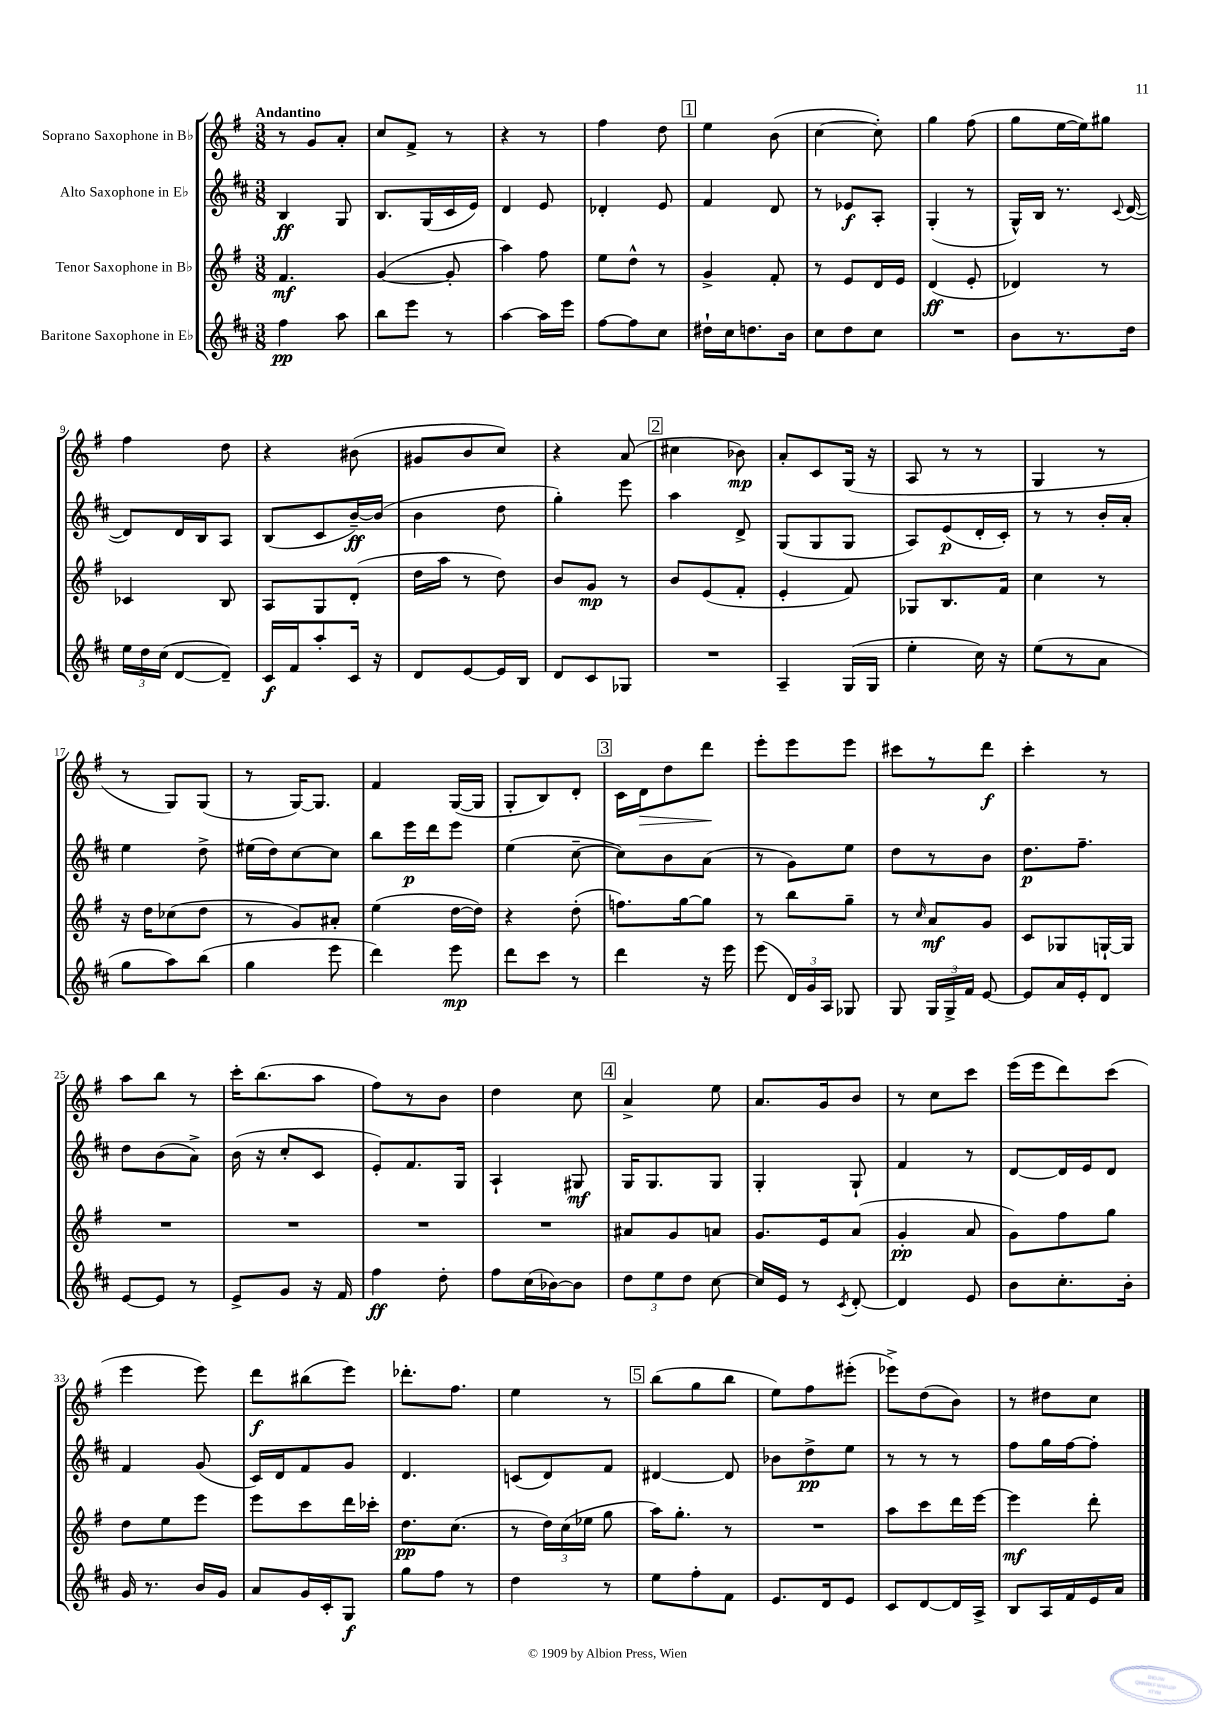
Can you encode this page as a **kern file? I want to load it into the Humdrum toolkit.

**kern	**dynam	**kern	**dynam	**kern	**dynam	**kern	**dynam
*part4	*part4	*part3	*part3	*part2	*part2	*part1	*part1
*staff4	*staff4	*staff3	*staff3	*staff2	*staff2	*staff1	*staff1
*I"Baritone Saxophone in E♭	*	*I"Tenor Saxophone in B♭	*	*I"Alto Saxophone in E♭	*	*I"Soprano Saxophone in B♭	*
*clefG2	*	*clefG2	*	*clefG2	*	*clefG2	*
*k[f#c#]	*	*k[f#]	*	*k[f#c#]	*	*k[f#]	*
*M3/8	*	*M3/8	*	*M3/8	*	*M3/8	*
=1	=1	=1	=1	=1	=1	=1	=1
!	!	!	!	!	!	!LO:TX:a:B:t=Andantino	!
4ff#\	pp	4.f#/	mf	4B/	ff	8r	.
.	.	.	.	.	.	8g/L	.
8aa\	.	.	.	8G/	.	8a'/J	.
=2	=2	=2	=2	=2	=2	=2	=2
8bb\L	.	([4g/	.	8.B/L	.	8cc/L	.
8eee\J	.	.	.	.	.	8f#^/J	.
.	.	.	.	(16G/L	.	.	.
8r	.	8g'/]	.	16c#/	.	8r	.
.	.	.	.	16e/JJ)	.	.	.
=3	=3	=3	=3	=3	=3	=3	=3
[4aa\	.	4aa\)	.	4d/	.	4r	.
16aa\LL]	.	8ff#\	.	8e/	.	8r	.
16eee\JJ	.	.	.	.	.	.	.
=4	=4	=4	=4	=4	=4	=4	=4
[8ff#\L	.	8ee\L	.	4d-X'/	.	4ff#\	.
8ff#\]	.	8dd^^\J	.	.	.	.	.
8cc#\J	.	8r	.	8e/	.	8dd\	.
!!LO:REH:place=s1:t=1
=5	=5	=5	=5	=5	=5	=5	=5
16dd#X`\LL	.	4g^/	.	4f#/	.	4ee\	.
16cc#\J	.	.	.	.	.	.	.
8.ddn\	.	.	.	.	.	.	.
.	.	8f#'/	.	8d/	.	(8b\	.
16b\Jk	.	.	.	.	.	.	.
=6	=6	=6	=6	=6	=6	=6	=6
8cc#\L	.	8r	.	8r	.	[4cc\	.
8dd\	.	8e/L	.	8e-X/L	f	.	.
8cc#\J	.	16d/L	.	8A'/J	.	8cc'\])	.
.	.	16e/JJ	.	.	.	.	.
=7	=7	=7	=7	=7	=7	=7	=7
4.r	.	(4d/	ff	(4G'/	.	4gg\	.
.	.	8e'/	.	8r	.	(8ff#\	.
=8	=8	=8	=8	=8	=8	=8	=8
8b\L	.	4d-X/)	.	16G^^/LL)	.	8gg\L	.
.	.	.	.	16B/JJ	.	.	.
8.r	.	.	.	8.r	.	[16ee\L	.
.	.	.	.	.	.	16ee\J])	.
.	.	8r	.	.	.	8gg#X\J	.
.	.	.	.	8qqc#/	.	.	.
16dd\Jk	.	.	.	([16d/	.	.	.
!!LO:LB:g=z
=9	=9	=9	=9	=9	=9	=9	=9
24ee\LL	.	4c-X/	.	8d/L])	.	4ff#\	.
24dd\	.	.	.	.	.	.	.
(24cc#\JJ	.	.	.	.	.	.	.
[8d/L	.	.	.	16d/L	.	.	.
.	.	.	.	16B/J	.	.	.
8d~/J])	.	8B/	.	8A/J	.	8dd\	.
=10	=10	=10	=10	=10	=10	=10	=10
16c#/LL	f	8A/L	.	(8B/L	.	4r	.
16f#/J	.	.	.	.	.	.	.
8aa'/	.	8G/	.	8c#/	.	.	.
16c#/Jk	.	(8d'/J	.	[16b~/L)	ff	(8b#X\	.
16r	.	.	.	(16b/JJ]	.	.	.
=11	=11	=11	=11	=11	=11	=11	=11
8d/L	.	16dd\LL	.	4b\	.	8g#X/L	.
.	.	16aa\JJ	.	.	.	.	.
[8e/	.	8r	.	.	.	8b/	.
16e/L]	.	8dd\)	.	8dd\	.	8cc/J)	.
16B/JJ	.	.	.	.	.	.	.
=12	=12	=12	=12	=12	=12	=12	=12
8d/L	.	8b/L	.	4gg'\)	.	4r	.
8c#/	.	8g/J	mp	.	.	.	.
8G-X/J	.	8r	.	8eee\	.	(8a/	.
!!LO:REH:place=s1:t=2
=13	=13	=13	=13	=13	=13	=13	=13
4.r	.	8b/L	.	4aa\	.	4cc#X\	.
.	.	(8e/	.	.	.	.	.
.	.	8f#'/J	.	8d^/	.	8b-X\)	mp
=14	=14	=14	=14	=14	=14	=14	=14
4A~/	.	4e'/	.	(8G/L	.	8a'/L	.
.	.	.	.	8G/	.	8c/	.
(16G/LL	.	8f#/)	.	8G/J	.	(16G/Jk	.
16G/JJ	.	.	.	.	.	16r	.
=15	=15	=15	=15	=15	=15	=15	=15
4ee'\	.	8G-X/L	.	8A/L)	.	8A/	.
.	.	8.B/	.	(8e/	p	8r	.
16cc#\)	.	.	.	16d'/L	.	8r	.
16r	.	16f#/Jk	.	16c#'/JJ)	.	.	.
=16	=16	=16	=16	=16	=16	=16	=16
(8ee\L	.	4cc\	.	8r	.	4G/	.
8r	.	.	.	8r	.	.	.
8a\J	.	8r	.	16b'/LL	.	8r	.
.	.	.	.	16a'/JJ	.	.	.
!!LO:LB:g=z
=17	=17	=17	=17	=17	=17	=17	=17
8gg\L	.	16r	.	4ee\	.	8r	.
.	.	16dd\KL	.	.	.	.	.
8aa\)	.	(8cc-X\	.	.	.	8G/L)	.
(8bb\J	.	8dd\J	.	8dd^\	.	(8G/J	.
=18	=18	=18	=18	=18	=18	=18	=18
4gg\	.	8r	.	(16ee#X\LL	.	8r	.
.	.	.	.	16dd\J)	.	.	.
.	.	8g/L)	.	[8cc#\	.	[16G/KL)	.
.	.	.	.	.	.	8.G/J]	.
8eee\	.	8a#X'/J	.	8cc#\J]	.	.	.
=19	=19	=19	=19	=19	=19	=19	=19
4ddd\)	.	(4ee\	.	8bb\L	.	4f#/	.
.	.	.	.	16eee\L	p	.	.
.	.	.	.	16ddd\J	.	.	.
8eee\	mp	[16dd\LL	.	8eee\J	.	([16G/LL	.
.	.	16dd\JJ])	.	.	.	16G/JJ]	.
=20	=20	=20	=20	=20	=20	=20	=20
8ddd\L	.	4r	.	(4ee\	.	8G'/L	.
8ccc#\J	.	.	.	.	.	8B/)	.
8r	.	(8dd'\	.	[8cc#~\	.	8d'/J	.
!!LO:REH:place=s1:t=3
=21	=21	=21	=21	=21	=21	=21	=21
4ddd\	.	8.ffn\L)	.	8cc#\L])	.	16c\LL	.
!	!	!	!	!	!	!	!LO:HP:b
.	.	.	.	.	.	16d\J	>
.	.	.	.	8b\	.	8dd\	.
.	.	[16gg\k	.	.	.	.	.
16r	.	8gg\J]	.	(8a\J	.	8ddd\J	.
16eee\	.	.	.	.	.	.	.
.	.	.	.	.	.	.	]
=22	=22	=22	=22	=22	=22	=22	=22
(8eee\	.	8r	.	8r	.	8eee'\L	.
24d/LL)	.	8bb\L	.	8g\L)	.	8eee\	.
24g/	.	.	.	.	.	.	.
24A/JJ	.	.	.	.	.	.	.
8G-X/	.	8gg~\J	.	8ee\J	.	8eee\J	.
=23	=23	=23	=23	=23	=23	=23	=23
8G/	.	8r	.	8dd\L	.	8ccc#X\L	.
.	.	16qqcc/	.	.	.	.	.
24G/LL	.	8a/L	mf	8r	.	8r	.
24G^/	.	.	.	.	.	.	.
24f#/JJ	.	.	.	.	.	.	.
[8e/	.	8g/J	.	8b\J	.	8ddd\J	f
=24	=24	=24	=24	=24	=24	=24	=24
8e/L]	.	8c/L	.	8.dd\L	p	4ccc'\	.
16a/L	.	8G-X/	.	.	.	.	.
16e'/J	.	.	.	8.ff#~\J	.	.	.
8d/J	.	[16Gn`/L	.	.	.	8r	.
.	.	16G/JJ]	.	.	.	.	.
!!LO:LB:g=z
=25	=25	=25	=25	=25	=25	=25	=25
[8e/L	.	4.r	.	8dd\L	.	8aa\L	.
8e/J]	.	.	.	(8b\	.	8bb\J	.
8r	.	.	.	8a^\J)	.	8r	.
=26	=26	=26	=26	=26	=26	=26	=26
8e^/L	.	4.r	.	(16b\	.	16ccc'\KL	.
.	.	.	.	16r	.	(8.bb\	.
8g/J	.	.	.	8cc#'/L	.	.	.
16r	.	.	.	8c#/J	.	8aa\J	.
16f#/	.	.	.	.	.	.	.
=27	=27	=27	=27	=27	=27	=27	=27
4ff#\	ff	4.r	.	8e'/L)	.	8ff#\L)	.
.	.	.	.	8.f#/	.	8r	.
8dd'\	.	.	.	.	.	8b\J	.
.	.	.	.	16G/Jk	.	.	.
=28	=28	=28	=28	=28	=28	=28	=28
8ff#\L	.	4.r	.	4A`/	.	4dd\	.
(16cc#\L	.	.	.	.	.	.	.
[16b-X\J)	.	.	.	.	.	.	.
8b-\J]	.	.	.	8G#X/	mf	8cc\	.
!!LO:REH:place=s1:t=4
=29	=29	=29	=29	=29	=29	=29	=29
12dd\L	.	8a#X/L	.	16G/KL	.	4a^/	.
.	.	.	.	8.G/	.	.	.
12ee\	.	.	.	.	.	.	.
.	.	8g/	.	.	.	.	.
12dd\J	.	.	.	.	.	.	.
[8cc#\	.	8an/J	.	8G/J	.	8ee\	.
=30	=30	=30	=30	=30	=30	=30	=30
16cc#/LL]	.	8.g/L	.	4G'/	.	8.a/L	.
16e/JJ	.	.	.	.	.	.	.
8r	.	.	.	.	.	.	.
.	.	16e/k	.	.	.	16g/k	.
8qc#/	.	.	.	.	.	.	.
[8d'/	.	(8a/J	.	8G`/	.	8b/J	.
=31	=31	=31	=31	=31	=31	=31	=31
4d/]	.	4g'/	pp	4f#/	.	8r	.
.	.	.	.	.	.	8cc\L	.
8e/	.	8a/	.	8r	.	8ccc\J	.
=32	=32	=32	=32	=32	=32	=32	=32
8b\L	.	8g\L)	.	[8d/L	.	(16eee\LL	.
.	.	.	.	.	.	16eee\J	.
8.cc#'\	.	8ff#\	.	16d/L]	.	8ddd\)	.
.	.	.	.	16e/J	.	.	.
.	.	8gg\J	.	8d/J	.	(8ccc\J	.
16b'\Jk	.	.	.	.	.	.	.
!!LO:LB:g=z
=33	=33	=33	=33	=33	=33	=33	=33
16g/	.	8dd\L	.	4f#/	.	4eee\	.
8.r	.	.	.	.	.	.	.
.	.	8ee\	.	.	.	.	.
16b/LL	.	8eee\J	.	(8g/	.	8eee\)	.
16g/JJ	.	.	.	.	.	.	.
=34	=34	=34	=34	=34	=34	=34	=34
8a/L	.	8eee\L	.	16c#/LL)	.	8ddd\L	f
.	.	.	.	16d/J	.	.	.
16g/L	.	8ccc\	.	8f#/	.	(8bb#X\	.
16c#'/J	.	.	.	.	.	.	.
8G/J	f	16ddd\L	.	8g/J	.	8eee\J)	.
.	.	16ccc-X'\JJ	.	.	.	.	.
=35	=35	=35	=35	=35	=35	=35	=35
8gg\L	.	8.dd\L	pp	4.d/	.	8.ddd-X'\L	.
8ff#\J	.	.	.	.	.	.	.
.	.	(8.cc\J	.	.	.	8.ff#\J	.
8r	.	.	.	.	.	.	.
=36	=36	=36	=36	=36	=36	=36	=36
4dd\	.	8r	.	(8cn/L	.	4ee\	.
.	.	24dd\LL)	.	8d/)	.	.	.
.	.	(24cc\	.	.	.	.	.
.	.	24ee-X\JJ	.	.	.	.	.
8r	.	8gg\	.	8f#/J	.	8r	.
!!LO:REH:place=s1:t=5
=37	=37	=37	=37	=37	=37	=37	=37
8ee\L	.	16aa\KL)	.	[4d#X/	.	(8bb\L	.
.	.	8.gg'\J	.	.	.	.	.
8ff#'\	.	.	.	.	.	8gg\	.
8f#\J	.	8r	.	8d#/]	.	8bb\J	.
=38	=38	=38	=38	=38	=38	=38	=38
8.e/L	.	4.r	.	8b-X\L	.	8ee\L)	.
.	.	.	.	8dd^\	pp	8ff#\	.
16d/k	.	.	.	.	.	.	.
8e/J	.	.	.	8ee\J	.	(8eee#X'\J	.
=39	=39	=39	=39	=39	=39	=39	=39
8c#/L	.	8aa\L	.	8r	.	8eee-X^\L)	.
[8d/	.	8ccc\	.	8r	.	(8dd\	.
16d/L]	.	16ddd\L	.	8r	.	8b\J)	.
16A^/JJ	.	[16eee\JJ	.	.	.	.	.
=40	=40	=40	=40	=40	=40	=40	=40
8B/L	.	4eee\]	mf	8ff#\L	.	8r	.
16A/L	.	.	.	16gg\L	.	8dd#X\L	.
16f#/	.	.	.	[16ff#\J	.	.	.
16e/	.	8ddd'\	.	8ff#'\J]	.	8cc\J	.
16a/JJ	.	.	.	.	.	.	.
==	==	==	==	==	==	==	==
*-	*-	*-	*-	*-	*-	*-	*-
